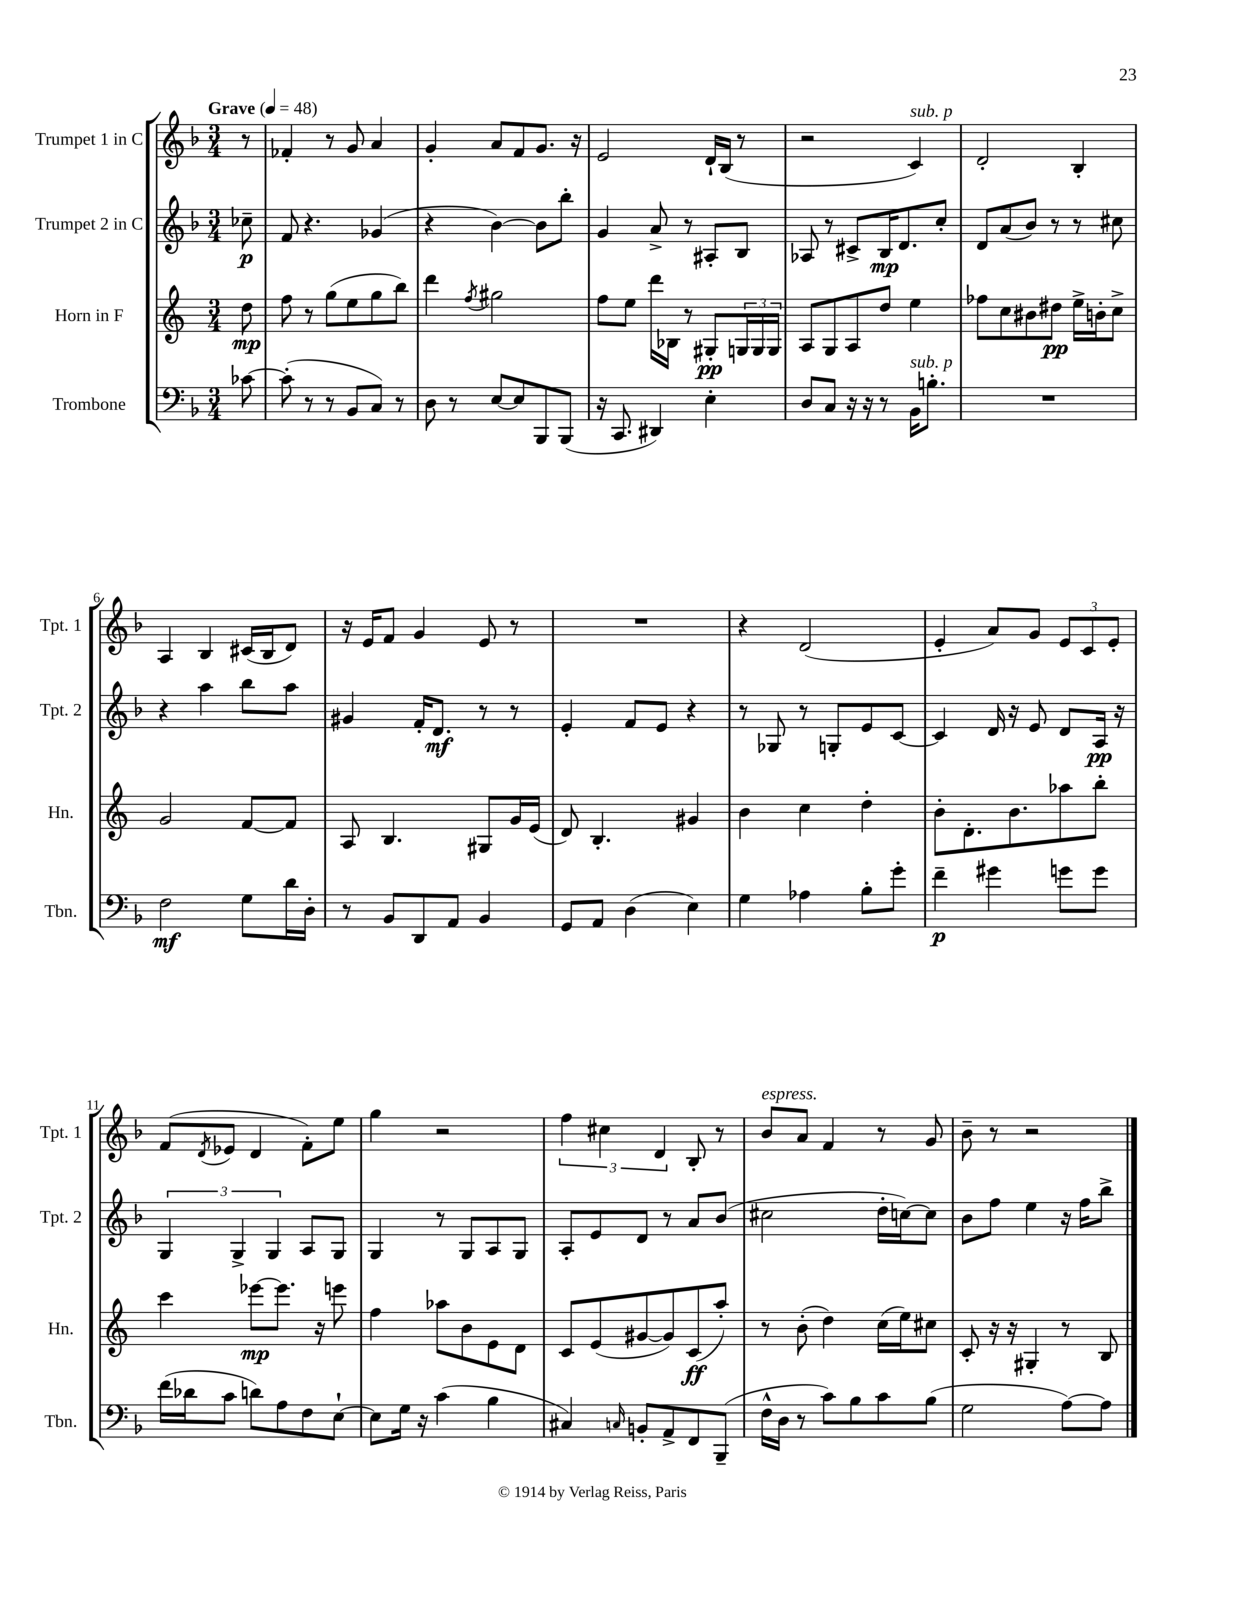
<<
\new StaffGroup <<
\new Staff = "s0" \with { instrumentName = "Trumpet 1 in C" shortInstrumentName = "Tpt. 1" } {
    \clef treble \key f \major \numericTimeSignature \time 3/4 \partial 8 \tempo "Grave" 4 = 48
    r8 |
    fes'4-. r8 g'8 a'4 |
    g'4-. a'8 f'8 g'8. r16 |
    e'2 d'16-! bes16( r8 |
    r2 c'4^\markup { \italic "sub. p" }) |
    d'2-. bes4-. |
    a4 bes4 cis'16( bes16 d'8) |
    r16 e'16 f'8 g'4 e'8 r8 |
    R2. |
    r4 d'2( |
    e'4-. a'8) g'8 \tuplet 3/2 { e'8 c'8 e'8-. } |
    f'8( \acciaccatura { d'8 } ees'8 d'4 f'8-.) e''8 |
    g''4 r2 |
    \tuplet 3/2 { f''4 cis''4 d'4 } bes8-. r8 |
    bes'8^\markup { \italic "espress." } a'8 f'4 r8 g'8 |
    bes'8-- r8 r2 \bar "|." |
}
\new Staff = "s1" \with { instrumentName = "Trumpet 2 in C" shortInstrumentName = "Tpt. 2" } {
    \clef treble \key f \major \numericTimeSignature \time 3/4 \partial 8
    ces''8--\p |
    f'8 r4. ges'4( |
    r4 bes'4~) bes'8 bes''8-. |
    g'4 a'8-> r8 ais8-. bes8 |
    aes8 r8 cis'8-> bes16\mp d'8. c''8-. |
    d'8 a'8( bes'8) r8 r8 cis''8 |
    r4 a''4 bes''8 a''8 |
    gis'4 f'16-. d'8.\mf r8 r8 |
    e'4-. f'8 e'8 r4 |
    r8 ges8 r8 g8-. e'8 c'8~ |
    c'4 d'16 r16 e'8 d'8 a16\pp r16 |
    \tuplet 3/2 { g4 g4-> g4 } a8 g8 |
    g4 r8 g8 a8 g8 |
    a8-. e'8 d'8 r8 a'8 bes'8( |
    cis''2 d''16-. c''16~) c''8 |
    bes'8 f''8 e''4 r16 f''16 bes''8-> \bar "|." |
}
\new Staff = "s2" \with { instrumentName = "Horn in F" shortInstrumentName = "Hn." } {
    \clef treble \key c \major \numericTimeSignature \time 3/4 \partial 8
    d''8\mp |
    f''8 r8 g''8( e''8 g''8 b''8) |
    d'''4 \acciaccatura { f''8 } gis''2 |
    f''8 e''8 d'''16 bes16 r8 gis8-.\pp \tuplet 3/2 { g16 g16 g16 } |
    a8 g8 a8 d''8 e''4 |
    fes''8 c''8 bis'8 dis''8\pp e''16-> b'16-. c''8-> |
    g'2 f'8~ f'8 |
    a8 b4. gis8 g'16 e'16( |
    d'8) b4.-. gis'4 |
    b'4 c''4 d''4-. |
    b'8-. d'8.-. b'8. aes''8 b''8-. |
    c'''4 ees'''8~\mp ees'''8. r16 e'''8 |
    f''4 aes''8 b'8 e'8 d'8 |
    c'8 e'8( gis'8~ gis'8) c'8\ff( a''8-.) |
    r8 b'8-.( d''4) c''16( e''16) cis''8 |
    c'8-. r16 r16 gis4-. r8 b8 \bar "|." |
}
\new Staff = "s3" \with { instrumentName = "Trombone" shortInstrumentName = "Tbn." } {
    \clef bass \key f \major \numericTimeSignature \time 3/4 \partial 8
    ces'8~ |
    ces'8-.( r8 r8 bes,8 c8) r8 |
    d8 r8 e8~ e8 bes,,8 bes,,8( |
    r16 c,8. dis,4) e4-. |
    d8 c8 r16 r16 r8 bes,16^\markup { \italic "sub. p" } b8.-. |
    R2. |
    f2\mf g8 d'16 d16-. |
    r8 bes,8 d,8 a,8 bes,4 |
    g,8 a,8 d4( e4) |
    g4 aes4 bes8-. g'8-. |
    f'4--\p gis'4 g'8 g'8 |
    f'16( des'16 c'8 d'8) a8 f8 e8~-! |
    e8 g16 r16 c'4( bes4 |
    cis4) \grace { c16 } b,8-. a,8-> f,8 bes,,8--( |
    f16-^ d16 r8 c'8) bes8 c'8 bes8( |
    g2 a8~) a8 \bar "|." |
}
>>
>>
